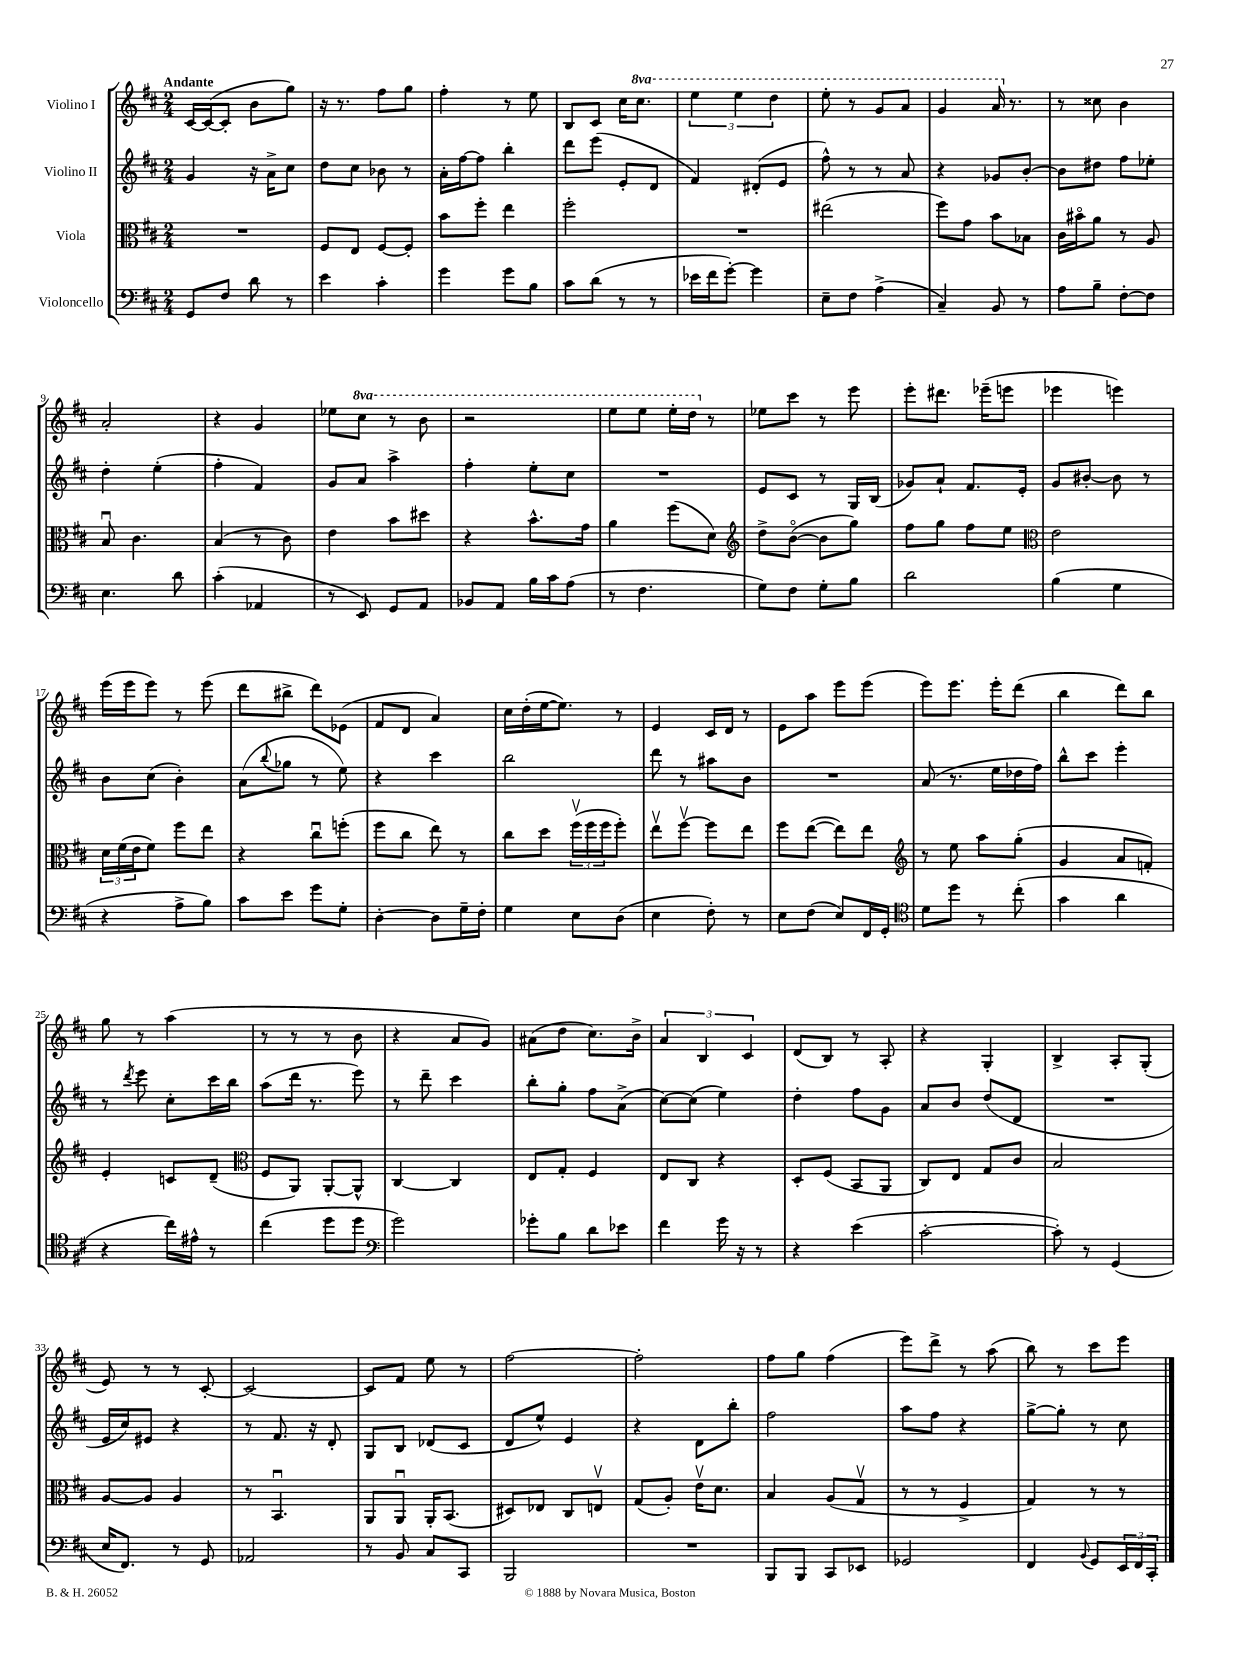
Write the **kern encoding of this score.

**kern	**kern	**kern	**kern
*staff4	*staff3	*staff2	*staff1
*clefF4	*clefC3	*clefG2	*clefG2
*k[f#c#]	*k[f#c#]	*k[f#c#]	*k[f#c#]
*M2/4	*M2/4	*M2/4	*M2/4
8GG/L	2r	4g/	[16c#/LL
.	.	.	(16c#/_J
8F#/J	.	.	8c#'/]J
8d\	.	16r	8b\L
.	.	16a^\LK	.
8r	.	8cc#\J	8gg\J)
=	=	=	=
4e\	8F#/L	8dd\L	16r
.	.	.	8.r
.	8E/J	8cc#\J	.
4c#'\	[8F#/L	8b-\	8ff#\L
.	8F#'/]J	8r	8gg\J
=	=	=	=
4g\	8b\L	16a'\LL	4ff#'\
.	.	[16ff#\J	.
.	8ff#'\J	8ff#\]J	.
8g\L	4ee\	4bb'\	8r
8B\J	.	.	8ee\
=	=	=	=
8c#\L	2ff#'\	8ddd\L	8B/L
(8d\J	.	(8eee\J	8c#/J
8r	.	8e'/L	16cc#\LK
.	.	.	8.ccc#\J
8r	.	8d/J	.
=	=	=	=
16e-\LL	2r	4f#/)	6eee\
16f#\J	.	.	.
[8g'\J)	.	.	.
.	.	.	6eee\
4g\]	.	(8d#'/L	.
.	.	.	6ddd\
.	.	8e/J	.
=	=	=	=
8E~\L	(2ee#\	8ff#^^\)	8eee'\
8F#\J	.	8r	8r
(4A^\	.	8r	8gg/L
.	.	8a/	8aa/J
=	=	=	=
4C#~/)	8ff#\L)	4r	4gg/
.	8g\J	.	.
8BB/	8b\L	8g-/L	16aa/
.	.	.	8.r
8r	8B-\J	[8b'/J	.
=	=	=	=
8A\L	16c#\LL	8b\]L	8r
.	16b#o\J	.	.
8B~\J	8a\J	8dd#\J	8cc##\
[8F#'\L	8r	8ff#\L	4b\
8F#\]J	8A/	8ee-'\J	.
=	=	=	=
4.E\	8Bu/	4dd'\	2a'/
.	4.c#\	.	.
.	.	(4ee'\	.
8d\	.	.	.
=	=	=	=
(4c#'\	(4B/	4ff#'\	4r
4AA-/	8r	4f#/)	4g/
.	8c#\)	.	.
=	=	=	=
8r	4e\	8g/L	8ee-\L
8EE/)	.	8a/J	8ccc#\J
8GG/L	8b\L	4aa^\	8r
8AA/J	8dd#\J	.	8bb\
=	=	=	=
8BB-/L	4r	4ff#'\	2r
8AA/J	.	.	.
16B\LL	8.b^^\L	8ee'\L	.
16c#\J	.	.	.
(8A\J	.	8cc#\J	.
.	16g\Jk	.	.
=	=	=	=
8r	4a\	2r	8eee\L
4.F#\	.	.	8eee\J
.	(8ff#\L	.	16eee'\LL
.	.	.	16ddd\JJ
.	8d\J)	.	8r
=	=	=	=
*	*clefG2	*	*
8G\L)	8dd^\L	8e/L	8ee-\L
8F#\J	([8bo\J	8c#/J	8ccc#\J
8G'\L	8b\]L	8r	8r
8B\J	8gg\J)	16G/LL	8eee\
.	.	(16B/JJ	.
=	=	=	=
2d\	8ff#\L	8g-/L)	8eee'\L
.	8gg\J	8a`/J	8.ddd#\J
.	8ff#\L	8.f#/L	.
.	.	.	(16eee-~\LK
.	8ee\J	.	8eee\J
.	.	16e'/Jk	.
=	=	=	=
*	*clefC3	*	*
(4B\	2e\	8g/L	4eee-\
.	.	[8b#'/J	.
4G\	.	8b#\]	4eee\)
.	.	8r	.
=	=	=	=
4r	24d\LL	8b\L	(16eee\LL
.	(24f#\	.	.
.	.	.	16eee\J
.	24e\J	.	.
.	8f#\J)	(8cc#\J	8eee\J)
8A^\L	8ff#\L	4b'\)	8r
8B\J)	8ee\J	.	(8eee\
=	=	=	=
8c#\L	4r	(8a\L	8ddd\L
.	.	8qqbb/	.
8e\J	.	8gg-\J	8bb#^\J
8g\L	8cc#u\L	8r	8ddd\L)
8G'\J	(8ff'\J	8ee\)	(8e-\J
=	=	=	=
[4D'\	8ff#\L	4r	8f#/L
.	8cc#\J	.	8d/J
8D\]L	8ee\)	4ccc#\	4a/)
16G~\L	8r	.	.
16F#'\JJ	.	.	.
=	=	=	=
4G\	8cc#\L	2bb\	16cc#\LL
.	.	.	(16dd'\
.	8dd\J	.	[16ee\J
.	.	.	8.ee\]J)
8E\L	(24ff#v\LL	.	.
.	24ff#\	.	.
.	24ff#\J	.	.
(8D\J	8ff#'\J)	.	8r
=	=	=	=
4E\	8eev\L	8ddd\	4e/
.	[8ff#v\J	8r	.
8F#'\)	8ff#\]L	8aa#\L	16c#/LL
.	.	.	16d/JJ
8r	8ee\J	8b\J	8r
=	=	=	=
8E\L	8ff#\L	2r	8e\L
(8F#\J	([8ee\J	.	8aa\J
8E/L)	8ee\]L)	.	8eee\L
16FF#/L	8ee\J	.	(8eee\J
16GG'/JJ	.	.	.
=	=	=	=
*clefC4	*clefG2	*	*
8d\L	8r	(8a/	8eee\L)
8dd\J	8ee\	8.r	8.eee\J
8r	8aa\L	.	.
.	.	16ee\LL	16eee'\LK
(8cc#'\	(8gg'\J	16dd-\	(8ddd\J
.	.	16ff#\JJ)	.
=	=	=	=
4g\	4g/	8bb^^\L	4bb\
.	.	8ccc#\J	.
4a\	8a/L	4eee'\	8ddd\L)
.	8f'/J)	.	8bb\J
=	=	=	=
4r	4e'/	8r	8gg\
.	.	8qddd/	.
.	.	8eee\	8r
16cc#\LL)	8c/L	8cc#'\L	(4aa\
16e#^^\JJ	.	.	.
8r	(8d~/J	16ccc#\L	.
.	.	16bb\JJ	.
=	=	=	=
*	*clefC3	*	*
(4cc#\	8F#/L	(8aa\L	8r
.	8AA/J)	16ddd\Jk	8r
.	.	8.r	.
8dd\L	[8AA'/L	.	8r
8dd\J	8AA^^/]J	8eee\)	8b\
=	=	=	=
*clefF4	*	*	*
2g\)	[4C#/	8r	4r
.	.	8ddd~\	.
.	4C#/]	4ccc#\	8a/L
.	.	.	8g/J)
=	=	=	=
8g-'\L	8E/L	8bb'\L	(8a#\L
8B\J	8G'/J	8gg'\J	8dd\J
8d\L	4F#/	8ff#\L	8.cc#\L)
8e-\J	.	(8a^\J	.
.	.	.	16b^\Jk
=	=	=	=
4f#\	8E/L	[8cc#\L)	6a/
.	8C#/J	(8cc#\]J	.
.	.	.	6B/
16g\	4r	4ee\)	.
16r	.	.	.
.	.	.	6c#/
8r	.	.	.
=	=	=	=
4r	8D'/L	4dd'\	(8d/L
.	(8F#/J	.	8B/J)
(4e\	8BB/L	8ff#\L	8r
.	8AA/J	8g\J	8A'/
=	=	=	=
[2c#'\	8C#/L)	8a/L	4r
.	8E/J	8b/J	.
.	8G/L	(8dd/L	4G'/
.	8c#/J	8d/J	.
=	=	=	=
8c#'\])	2B/	2r	4B^/
8r	.	.	.
(4GG/	.	.	8A'/L
.	.	.	(8G'/J
=	=	=	=
16E/LK	[8A/L	16e/LL	8e/)
8.FF#/J)	.	16cc#/J)	.
.	8A/]J	8e#/J	8r
8r	4A/	4r	8r
8GG/	.	.	[8c#'/
=	=	=	=
2AA-/	8r	8r	2c#/_
.	4.BBu/	8.f#/	.
.	.	16r	.
.	.	8d'/	.
=	=	=	=
8r	8AA/L	8G/L	8c#/]L
8BB/	8AAu/J	8B/J	8f#/J
8C#/L	16AA'/LK	(8d-/L	8ee\
.	(8.BB/J	.	.
8CC#/J	.	8c#/J	8r
=	=	=	=
2BBB/	8D#/L)	8d/L	[2ff#\
.	8E-/J	8ee^^/J)	.
.	8C#/L	4e/	.
.	8Ev/J	.	.
=	=	=	=
2r	(8G/L	4r	2ff#'\]
.	8A'/J)	.	.
.	16ev\LK	8d\L	.
.	8.d\J	.	.
.	.	8bb'\J	.
=	=	=	=
8BBB/L	4B/	2ff#\	8ff#\L
8BBB/J	.	.	8gg\J
8CC#/L	(8A/L	.	(4ff#\
8EE-/J	8Gv/J	.	.
=	=	=	=
2GG-/	8r	8aa\L	8eee\L)
.	8r	8ff#\J	8ddd^\J
.	4F#^/	4r	8r
.	.	.	(8aa\
=	=	=	=
4FF#/	4G/)	[8gg^\L	8bb\)
.	.	8gg'\]J	8r
8qqBB/	.	.	.
8GG/L	8r	8r	8ccc#\L
24EE/L	8r	8cc#\	8eee\J
24FF#/	.	.	.
24CC#'/JJ	.	.	.
==	==	==	==
*-	*-	*-	*-
